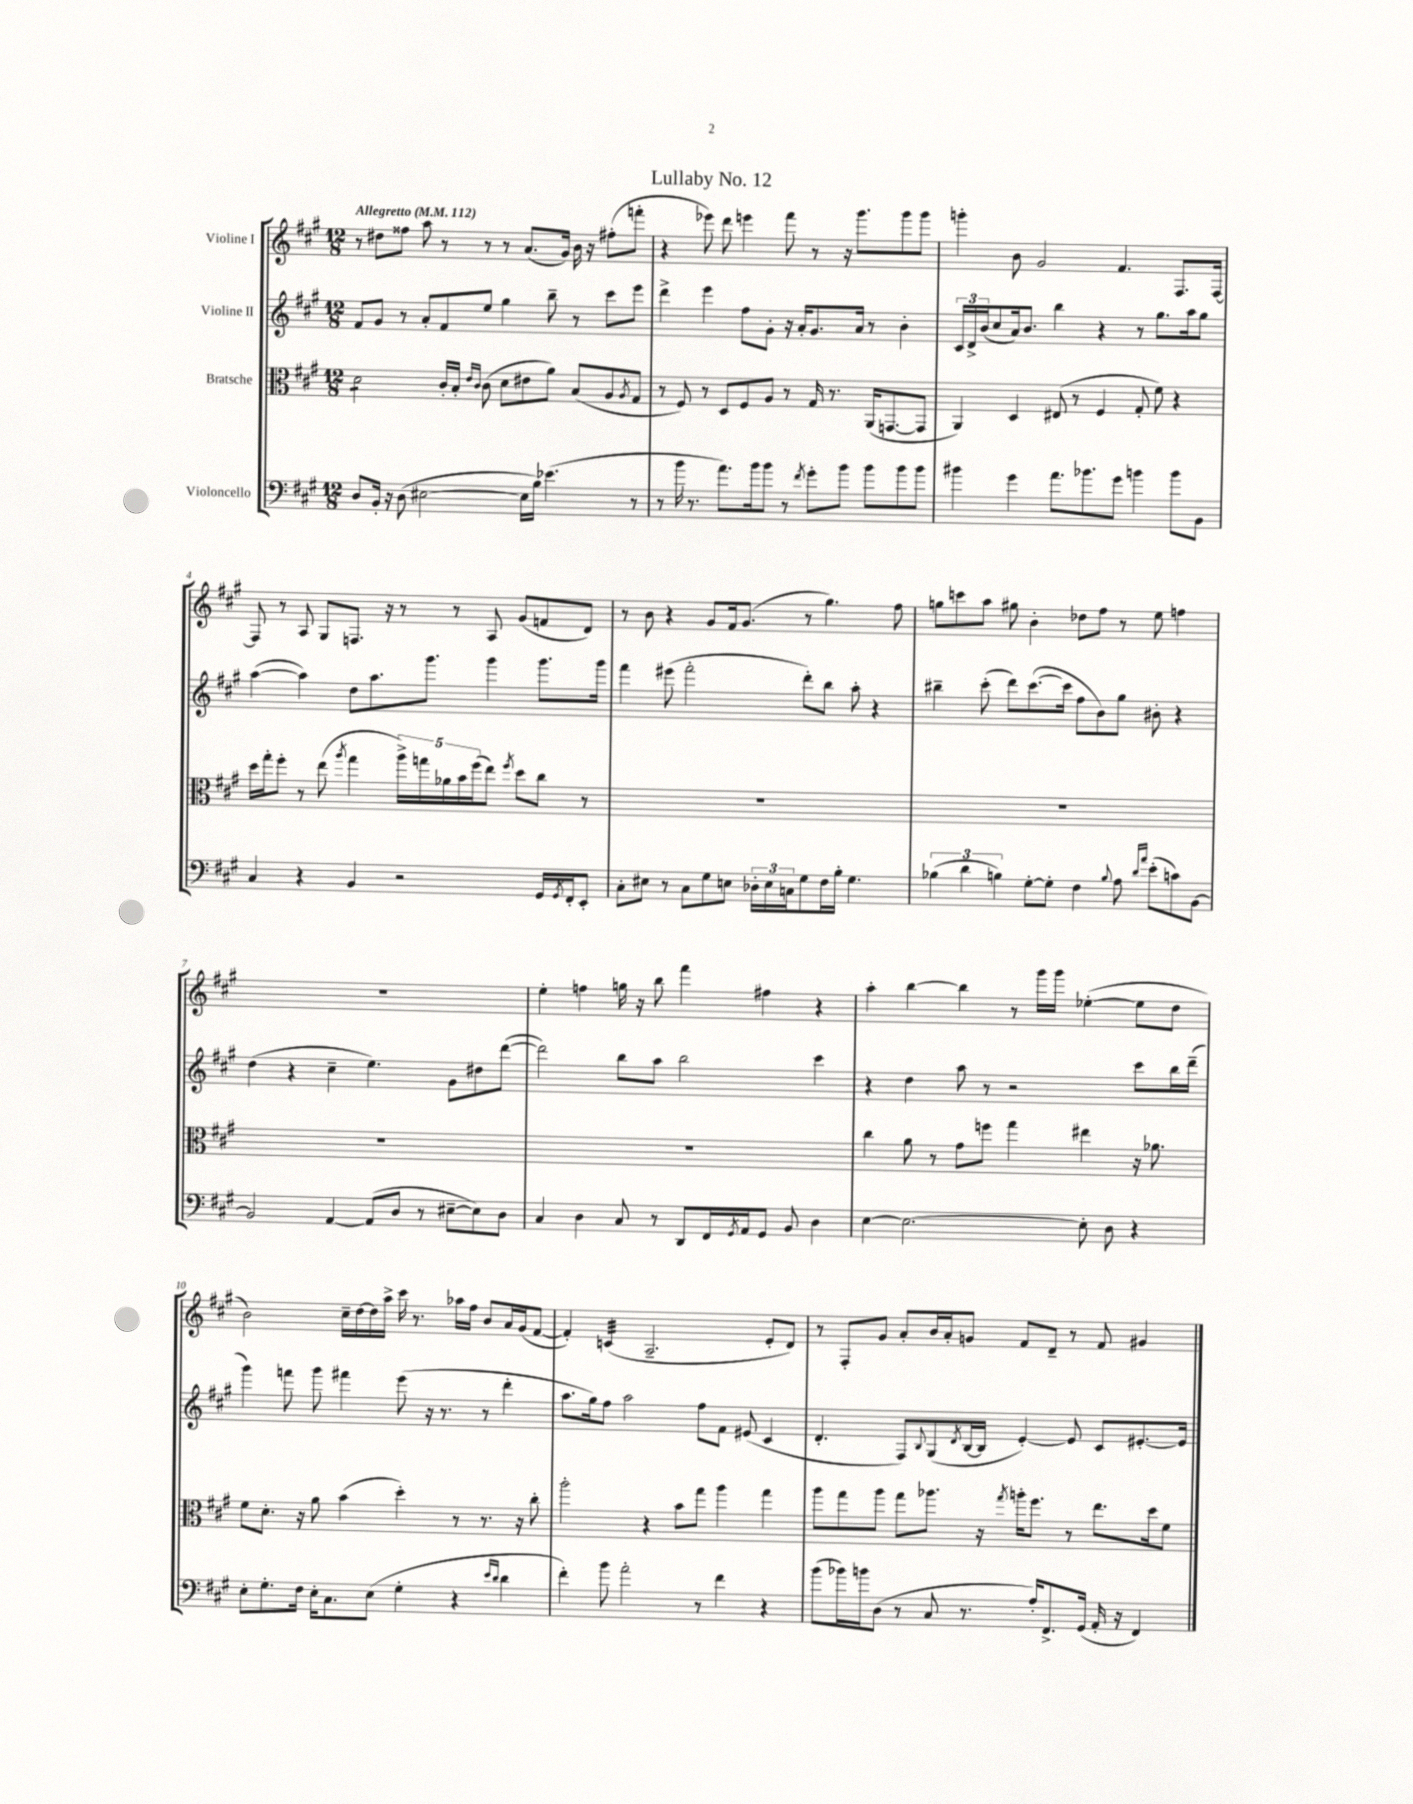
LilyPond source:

\header { title = "Lullaby No. 12" }
<<
\new StaffGroup <<
\new Staff = "s0" \with { instrumentName = "Violine I" } {
    \clef treble \key a \major \numericTimeSignature \time 12/8 \tempo "Allegretto" 4 = 112
    r8 dis''8 fisis''8 a''8 r8 r8 r8 a'8.( gis'16) b'16 r16 fis''8-.( f'''8-. |
    r4 ees'''8) d'''8 e'''4 fis'''8 r8 r16 gis'''8. gis'''8 gis'''8 |
    g'''4-. b'8 gis'2 fis'4. fis8. fis16~ |
    fis8 r8 a8 gis8 f8. r16 r8 r8 a8 gis'8( f'8 d'8) |
    r8 b'8 r4 gis'8 fis'16 gis'8.( r8 gis''4.) fis''8 |
    g''8 c'''8 a''8 gis''8 b'4-. des''8 fis''8 r8 e''8 f''4 |
    R1. |
    e''4-. f''4 g''16 r16 b''8 fis'''4 fis''4 r4 |
    a''4-. b''4~ b''4 r8 gis'''16 gis'''16 ees''4~-.( ees''8 d''8 |
    b'2) cis''16-- d''16~ d''16 a''16-> cis'''16 r8. aes''16 fis''16 b'8 a'16 gis'16( fis'8~ |
    fis'4-.) c'4:32( a2.-- e'8-. d'8) |
    r8 fis8-. gis'8 a'8-. b'16 a'16-. g'8 fis'8 d'8-- r8 fis'8 gis'4 \bar "|." |
}
\new Staff = "s1" \with { instrumentName = "Violine II" } {
    \clef treble \key a \major \numericTimeSignature \time 12/8
    fis'8 gis'8 r8 a'8-. fis'8 e''8 gis''4 b''8-- r8 cis'''8 e'''8 |
    d'''4-> e'''4 fis''8 gis'8-. r16 a'16-. gis'8. a'16 r8 b'4-. |
    \tuplet 3/2 { cis'16 d'16-> b'16( } cis''8 a'16) b'8. b''4 r4 r8 gis''8. a''16 gis''8 |
    a''4~( a''4) d''8 a''8. gis'''8. gis'''4 gis'''8. gis'''16 |
    fis'''4 eis'''8( fis'''2-. d'''8-.) b''8 a''8-. r4 |
    bis''4-- cis'''8-.( d'''8) cis'''8.~( cis'''16 fis''8 b'8) gis''8 bis'8-. r4 |
    d''4( r4 cis''4-- e''4.) gis'8 dis''8 d'''8~( |
    d'''2) b''8 a''8 b''2 cis'''4 |
    r4 d''4 a''8 r8 r2 cis'''8 b''16 d'''16--( |
    gis'''4) f'''8 gis'''8 fis'''4 e'''8( r16 r8. r8 d'''4-. |
    a''8. gis''16) fis''8 a''2 fis''8 fis'8 eis'8( cis'4 |
    d'4.-. fis8) \appoggiatura { b8 } gis8( \acciaccatura { d'8 } b16~ b16 e'4~-.) e'8 cis'8 eis'8.~-. eis'16 \bar "|." |
}
\new Staff = "s2" \with { instrumentName = "Bratsche" } {
    \clef alto \key a \major \numericTimeSignature \time 12/8
    d'2:8 cis'16-. b16-. \grace { e'16 cis'16 } cis'8( d'8 eis'8 a'8) b8( a8 \acciaccatura { a8 } gis8 |
    r8 fis8) r8 d8 fis8 a8 r8 gis16 r8. a,16( g,8.~ g,8 |
    a,4) d4 eis8( r8 fis4 gis8-. fis'8) r4 |
    d''16 gis''16-. fis''8-. r8 e''8( \acciaccatura { a''8 } gis''4 \tuplet 5/4 { a''16->) g''16 aes'16 b'16 fis''16( } e''8) \acciaccatura { fis''8 } d''8 cis''8 r8 |
    R1. |
    R1. |
    R1. |
    R1. |
    cis''4 a'8 r8 gis'8 f''8 gis''4 eis''4 r16 aes'8. |
    fis'8 d'8.-. r16 a'8 b'4( d''4-.) r8 r8. r16 cis''8-. |
    a''2-. r4 b'8 gis''8 a''4 gis''4 |
    a''8 gis''8 a''8 gis''8 aes''8. r16 \acciaccatura { gis''8 } a''16-. fis''8. r8 e''8. d''16 fis'8 \bar "|." |
}
\new Staff = "s3" \with { instrumentName = "Violoncello" } {
    \clef bass \key a \major \numericTimeSignature \time 12/8
    d8 b,16-. r16 d8( eis2~ eis16 b16) ees'4.( r8 |
    r8 b'16 r8. a'8.) b'16 b'8 r8 \acciaccatura { fis'8 } gis'8-. b'8 b'8 b'8 b'8 |
    bis'4 gis'4 a'8. bes'8. gis'8 b'4 b'8 b,8 |
    cis4 r4 b,4 r2 gis,16 \acciaccatura { gis,8 } fis,16-. e,8-. |
    cis8-. eis8 r8 cis8 gis8 e8 \tuplet 3/2 { des16-. e16 c16 } gis8 fis16 b16-. gis4. |
    \tuplet 3/2 { bes4( d'4 b4) } gis8~-. gis8-. fis4 \appoggiatura { b8 } a8 \grace { d'16 a'16 } e'8-.( c'8) b,8~ |
    b,2 a,4~ a,8( d8 r8 eis8~-- eis8) d8 |
    cis4 d4 cis8 r8 d,8 fis,16 \acciaccatura { gis,8 } a,16 gis,8 b,8 d4 |
    e4~ e2.~ e8-. d8 r4 |
    e8-. gis8.-. fis16 e16-. cis8. e8( gis4-. r4 \grace { e'16 d'16 } d'4 |
    fis'4-.) b'8 a'2-. r8 fis'4 r4 |
    b'8( bes'16) b'16 d8( r8 cis8 r8. a16-.) fis,8.-> gis,16( a,16-. r16 fis,4) \bar "|." |
}
>>
>>
